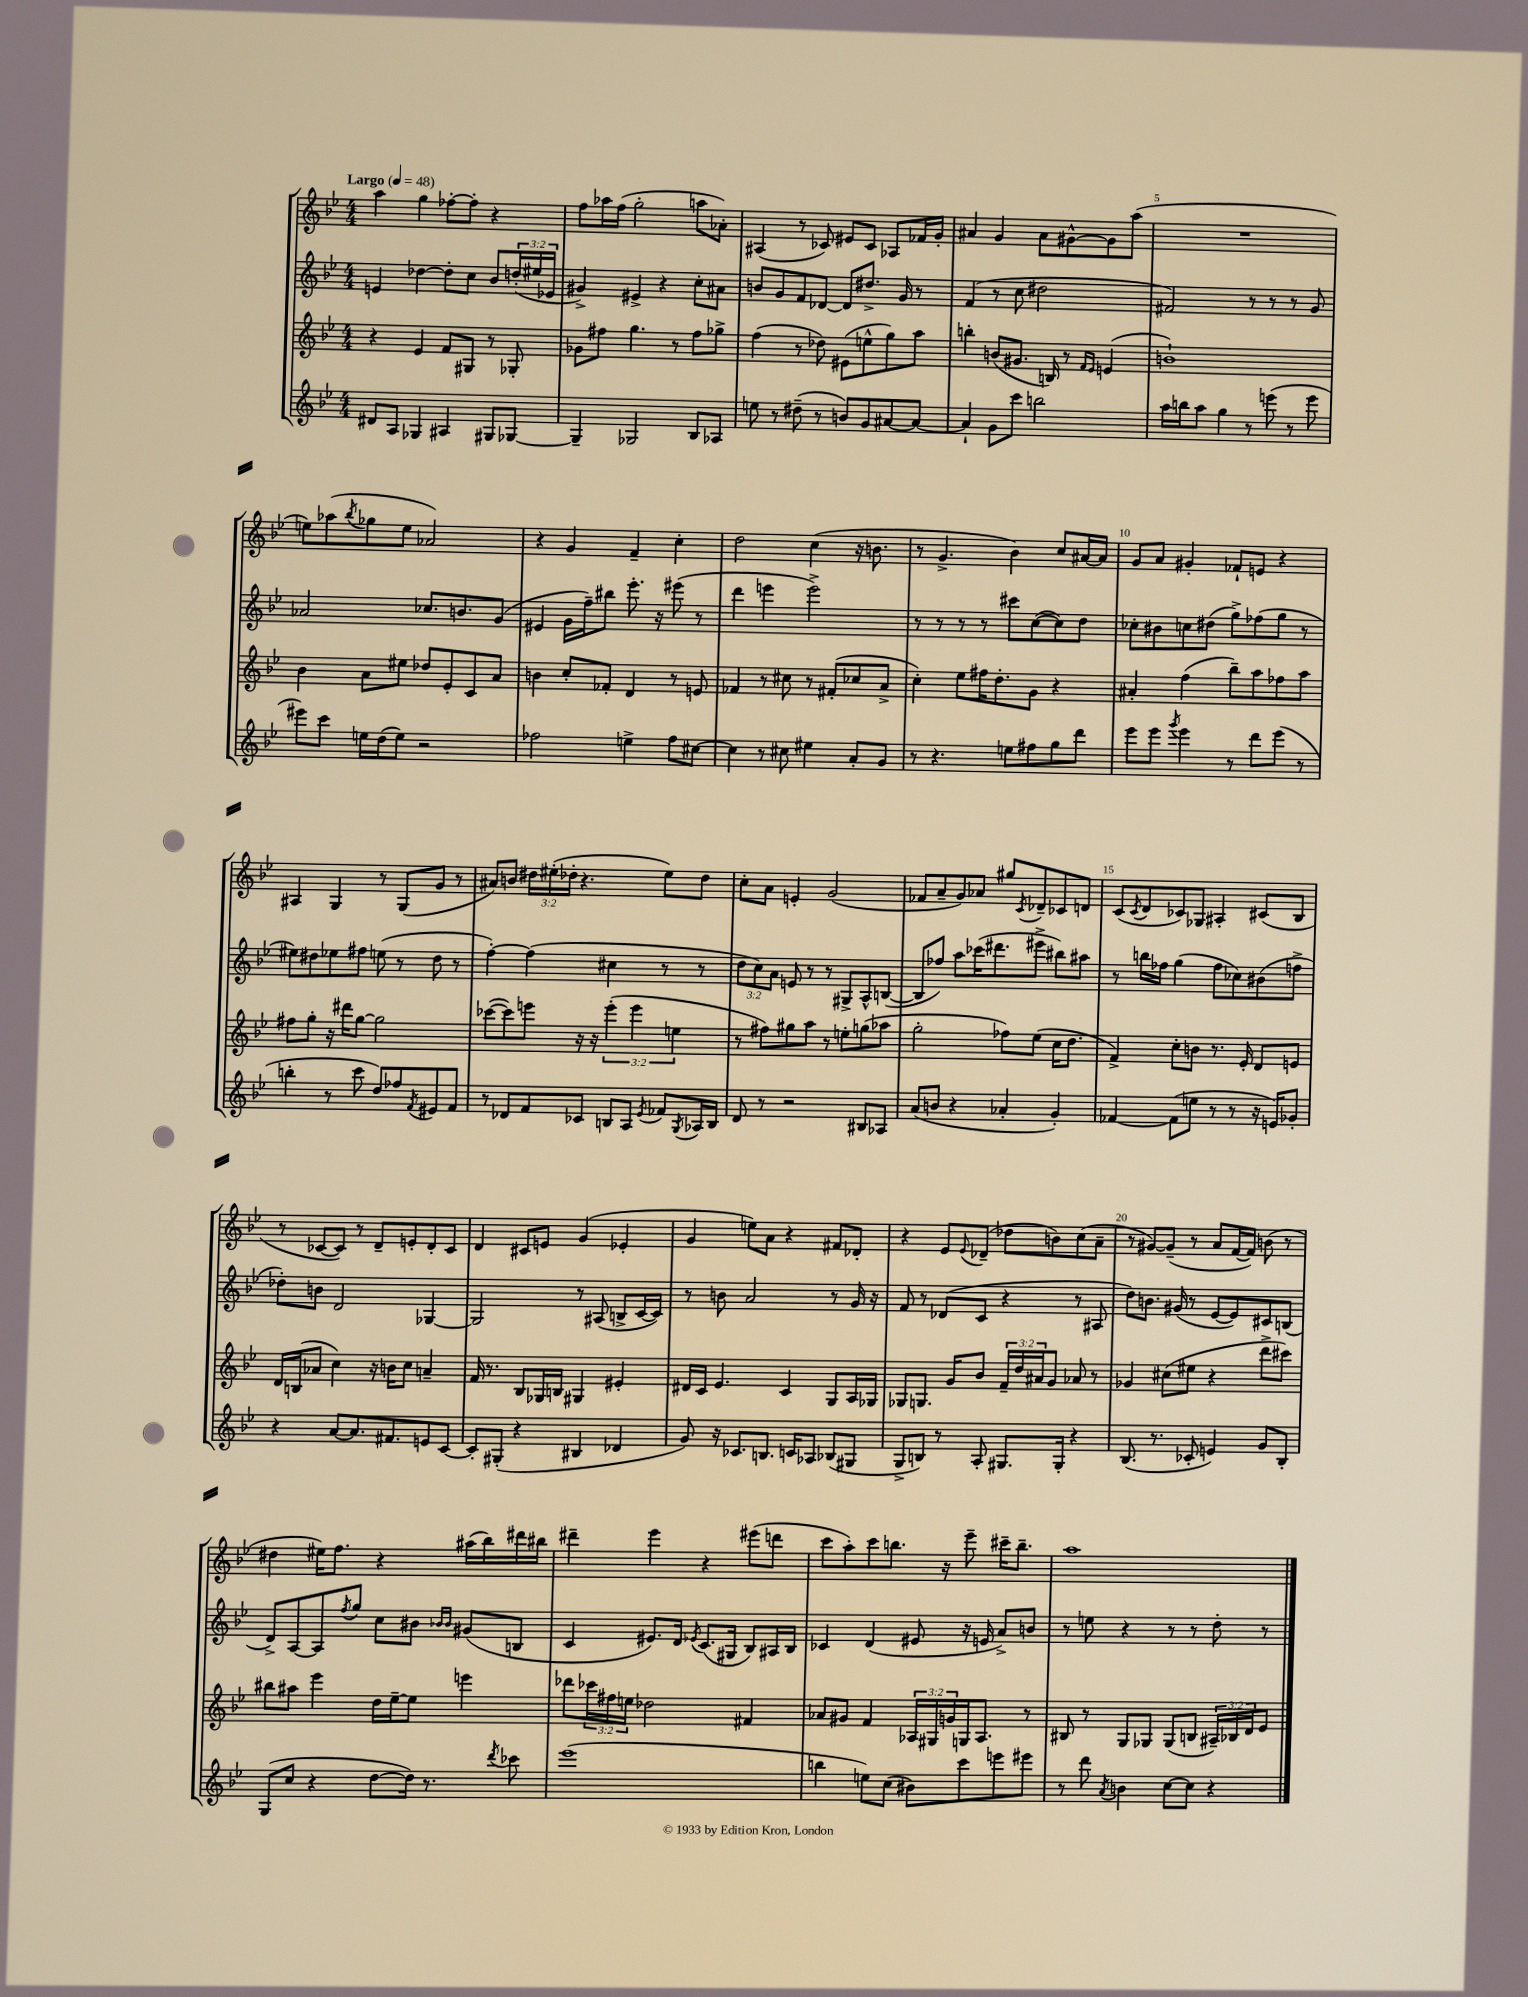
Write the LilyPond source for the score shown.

<<
\new StaffGroup <<
\new Staff = "s0" {
    \clef treble \key bes \major \numericTimeSignature \time 4/4 \override Staff.TupletNumber.text = #tuplet-number::calc-fraction-text \tempo "Largo" 4 = 48
    a''4 g''4 fes''8~-. fes''8-. r4 |
    f''8 aes''16 f''16( g''2-. a''8 aes'8-.) |
    ais4( r8 ces'8) eis'8 ces'8 aes8 fes'16 g'16-. |
    ais'4 g'4 ais'8 gis'8~-^ gis'8 a''8( |
    R1 |
    e''8) aes''8( \acciaccatura { bes''8 } ges''8 e''8 aes'2) |
    r4 g'4 f'4-- c''4-. |
    d''2 c''4( r16 b'8. |
    r8 g'4.-> bes'4) c''8 ais'16~ ais'16 |
    g'8 a'8 gis'4-. fes'8-! e'8 r4 |
    ais4 g4 r8 g8( g'8 r8 |
    ais'8) b'8 \tuplet 3/2 { dis''16 eis''16-.( des''16-. } r4. eis''8) des''8 |
    c''8-. a'8 e'4-. g'2( |
    fes'8 a'8-- g'8) aes'8 gis''8 \acciaccatura { c'8 } des'8-- ces'8 d'8 |
    c'8( \acciaccatura { c'8 } d'8 ces'8) ges8 ais4-. cis'8( bes8 |
    r8 ces'8~ ces'8) r8 d'8-- e'8-. d'8-. ces'8 |
    d'4 cis'8 e'8 g'4( ees'4-. |
    g'4 e''8) a'8 r4 fis'8 des'8-. |
    r4 ees'8 \appoggiatura { ees'8 } des'8--( des''8 b'8) c''8( a'8-- |
    r8 gis'8~) gis'8--( r8 a'8 f'16~ f'16) b'8( r8 |
    dis''4 eis''16) f''8. r4 ais''16( bes''16) dis'''16 bis''16 |
    dis'''4-- ees'''4 r4 eis'''8( d'''8 |
    c'''8 a''8-.) c'''8 b''8. r16 ees'''8-- cis'''16-- b''8.-- |
    a''1 \bar "|." |
}
\new Staff = "s1" {
    \clef treble \key bes \major \numericTimeSignature \time 4/4 \override Staff.TupletNumber.text = #tuplet-number::calc-fraction-text
    e'4 des''4~ des''8-. c''8 bes'8 \tuplet 3/2 { d''16-.( eis''16 ees'16 } |
    gis'4->) eis'4-> r4 c''8-. ais'8 |
    b'8 g'8 f'8 des'8~ des'8 dis''8.-> g'16 r8 |
    f'4( r8 c''8 dis''2 |
    fis'2) r8 r8 r8 g'8 |
    aes'2 ces''8. b'8. g'8( |
    eis'4 g'16 f''16--) bis''8 ees'''8.-. r16 eis'''8( r8 |
    d'''4 e'''4 e'''2->) |
    r8 r8 r8 r8 cis'''8 c''8~( c''8) d''8 |
    ces''8-. bis'8 c''8 dis''8( g''8->) fes''8( g''8 r8 |
    eis''8) dis''8 ees''8 fis''8 e''8( r8 dis''8 r8 |
    f''4~-.) f''4( cis''4 r8 r8 |
    \tuplet 3/2 { d''8 c''8) a'8 } e'8 r8 r8 gis8-> a8-^ b8~( |
    b8 fes''8) a''8 ces'''16( dis'''8. eis'''8-> bis''8) ais''8 |
    r8 b''16 fes''16 g''4( fes''8 ces''8) bis'8( f''8-> |
    des''8-.) b'8 d'2 ges4~ |
    ges2 r8 ais8( b8-> c'16~ c'16) |
    r8 b'8 a'2 r8 g'16 r16 |
    f'8 r8 des'8( c'8 r4 r8 ais8 |
    d''8) b'8. gis'16( r8 ees'8~ ees'8) cis'8 b8( |
    d'8->) a8~ a8 \acciaccatura { f''8 } g''8 c''8 bis'8 \grace { bes'16 bes'16 } gis'8( b8 |
    c'4 eis'8.) d'16 \acciaccatura { ees'8 } c'8.( gis16 bes8) ais16 bes16 |
    ces'4 d'4( eis'8 r16 e'16 a'8->) b'8 |
    r8 e''8 r4 r8 r8 d''8-. r8 \bar "|." |
}
\new Staff = "s2" {
    \clef treble \key bes \major \numericTimeSignature \time 4/4 \override Staff.TupletNumber.text = #tuplet-number::calc-fraction-text
    r4 ees'4 f'8 gis8 r8 ges8-. |
    ges'8 fis''8 g''4. r8 fis''8 ges''8-> |
    f''4( r8 des''8) eis'8( e''8-^ g''8) a''8 |
    b''4-. b'8( gis'8. b16) r8 \grace { f'16 ees'16 } e'4( |
    b'1-!) |
    bes'4 a'8 eis''8 des''8 ees'8-. c'8 a'8 |
    b'4 c''8-. fes'8-. d'4 r8 e'8 |
    fes'4 r8 cis''8 r8 fis'8-.( ces''8 a'8-> |
    c''4-.) ees''8 fis''16 d''8.-. g'8 r4 |
    ais'4-. f''4( bes''8--) a''8 fes''8 a''8 |
    fis''8 g''8-. r16 dis'''16 g''8~ g''2 |
    ces'''8~( ces'''8) e'''8 r16 r16 \tuplet 3/2 { e'''4-.( e'''4 e''4 } |
    r8 fis''8) gis''8 a''8 r8 e''8-. g''8( aes''8 |
    g''2-. fes''8) ees''8( c''16 d''8. |
    f'4->) c''8-. b'8 r8. ees'16-. d'8 e'8 |
    d'16 b16( aes'8 c''4) r16 b'16 c''8 a'4-- |
    f'16 r8. bes8 ges16 b16 gis4 eis'4-. |
    dis'16 c'16 ees'4. c'4 g8 a16 ges16 |
    ges8 g8. g'16 bes'8 \tuplet 3/2 { f'16-- d''16 ais'16 } g'8 aes'8 r8 |
    ges'4 cis''8( eis''8 r4 d'''8-> cis'''8) |
    bis''8 ais''8 ees'''4 d''16 ees''16~-- ees''8 e'''4 |
    des'''8 \tuplet 3/2 { ces'''16 fis''16 e''16 } des''2 fis'4 |
    aes'8 gis'8 f'4 \tuplet 3/2 { aes16 gis16 g'16 } g16 aes8. r8 |
    bis8 r8 g8 ges8 ges8( b8 \tuplet 3/2 { ais16--) bes16 d'16 } ees'8 \bar "|." |
}
\new Staff = "s3" {
    \clef treble \key bes \major \numericTimeSignature \time 4/4
    dis'8 a8 ges4 ais4 gis8 ges8~ |
    ges4-- ges2 bes8 aes8 |
    e''8 r8 dis''8--( r8 b'8) g'8 ais'8~ ais'8~ |
    ais'4-! g'8 c'''8 b''2 |
    a''16 b''16 a''8 g''4 r8 e'''8( r8 e'''8 |
    eis'''8) c'''8 e''16 d''16( e''8) r2 |
    fes''2 e''4-> fes''8 cis''8~ |
    cis''4 r8 cis''8 eis''4 a'8-. g'8 |
    r8 r4. e''8 fis''8 g''8 d'''8 |
    ees'''8 ees'''8 \acciaccatura { g'''8 } ees'''4 r8 d'''8 ees'''8( r8 |
    b''4-. r8 c'''8 d''8) fes''8 \acciaccatura { f'8 } eis'8 f'8 |
    r8 des'8 f'8 ces'8 b8 a8 \acciaccatura { ees'8 } fes'8 \acciaccatura { g8 } aes16 b16 |
    d'8 r8 r2 bis8 aes8 |
    a'8( b'8 r4 aes'4-. g'4-.) |
    fes'4~ fes'8( e''8 r8 r8 r16 e'16) ges'8-. |
    r4 a'8~ a'8. fis'8. e'8 c'8~ |
    c'8-. gis8-.( r4 bis4 des'4 |
    g'8) r16 ces'8. b8. c'16 aes8 bes8( gis8 |
    g8-> b8) r8 a8-. gis8. gis16-. r4 |
    bes8.( r8. ces'8-. e'4) g'8 bes8-. |
    g8( c''8 r4 d''8~ d''16) r8. \acciaccatura { d'''8 } ces'''8 |
    ees'''1( |
    b''4 e''8) c''8( bis'8) c'''8 e'''8 eis'''8 |
    r8 d'''8 \acciaccatura { a'8 } b'4 c''8~ c''8 r4 \bar "|." |
}
>>
>>
\layout { \context { \Score \override BarNumber.break-visibility = ##(#f #t #t) barNumberVisibility = #(every-nth-bar-number-visible 5) } }
